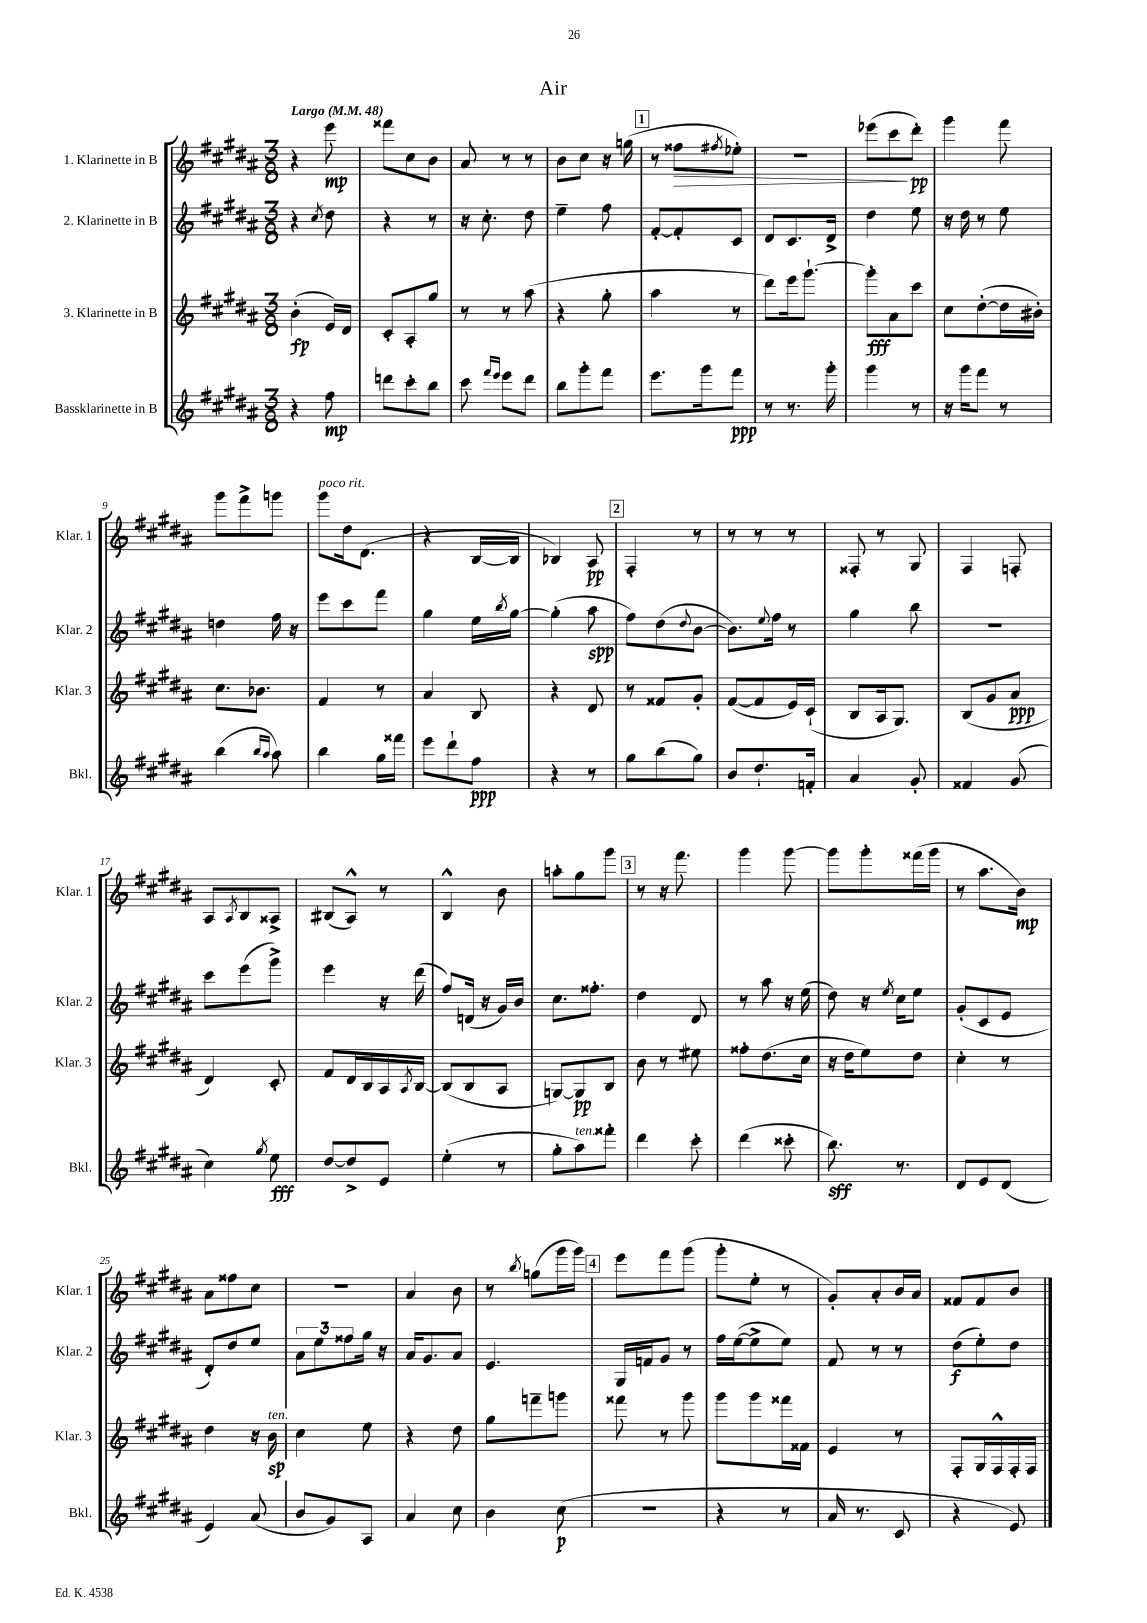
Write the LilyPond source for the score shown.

\header { title = "Air" }
<<
\new StaffGroup <<
\new Staff = "s0" \with { instrumentName = "1. Klarinette in B" shortInstrumentName = "Klar. 1" } {
    \clef treble \key b \major \numericTimeSignature \time 3/8 \tempo "Largo" 4 = 48
    r4 e'''8\mp |
    fisis'''8 cis''8 b'8 |
    ais'8 r8 r8 |
    b'8 cis''8 r16 g''16( |
    \mark \markup { \box "1" } r8 fisis''8\> \acciaccatura { fis''8 } ees''8-.) |
    R4. |
    ees'''8( cis'''8\! dis'''8-.\pp) |
    gis'''4 fis'''8 |
    gis'''8 fis'''8-> g'''8 |
    gis'''8^\markup { \italic "poco rit." } dis''16 dis'8.( |
    r4 b16~ b16 |
    bes4) ais8\pp |
    \mark \markup { \box "2" } fis4-. r8 |
    r8 r8 r8 |
    fisis8-. r8 gis8 |
    fis4 f8-. |
    ais8 \acciaccatura { ais8 } b8 aisis8-> |
    bis8( ais8-^) r8 |
    b4-^ b'8 |
    a''8-. gis''8 gis'''8 |
    \mark \markup { \box "3" } r8 r16 fis'''8. |
    gis'''4 gis'''8~ |
    gis'''8 gis'''8-. fisis'''16( gis'''16 |
    r8 ais''8. b'16\mp) |
    ais'8 fisis''8 cis''8 |
    R4. |
    ais'4 b'8 |
    r8 \acciaccatura { b''8 } g''8( gis'''16 gis'''16) |
    \mark \markup { \box "4" } e'''8 fis'''8 gis'''8( |
    gis'''8-. e''8-. r8 |
    gis'8-.) ais'8-. b'16 ais'16 |
    fisis'8 fisis'8 b'8 \bar "|." |
}
\new Staff = "s1" \with { instrumentName = "2. Klarinette in B" shortInstrumentName = "Klar. 2" } {
    \clef treble \key b \major \numericTimeSignature \time 3/8
    r4 \acciaccatura { cis''8 } dis''8 |
    r4 r8 |
    r16 cis''8.-. dis''8 |
    e''4-- fis''8 |
    \mark \markup { \box "1" } fis'8~-. fis'8-. cis'8 |
    dis'8 cis'8. dis'16-> |
    dis''4 e''8 |
    r16 dis''16 r8 e''8 |
    d''4 fis''16 r16 |
    e'''8 cis'''8 fis'''8 |
    gis''4 e''16 \acciaccatura { b''8 } gis''16~ |
    gis''4-.( ais''8\spp |
    \mark \markup { \box "2" } fis''8) dis''8( \appoggiatura { dis''8 } b'8~ |
    b'8.) \appoggiatura { e''8 } fis''16 r8 |
    gis''4 b''8 |
    R4. |
    cis'''8 e'''8( gis'''8->) |
    e'''4 r16 dis'''16( |
    fis''8) d'16( r16 gis'16) b'16 |
    cis''8. fisis''8.-. |
    \mark \markup { \box "3" } dis''4 dis'8 |
    r8 ais''8 r16 e''16( |
    dis''8) r16 \acciaccatura { e''8 } cis''16 e''8 |
    gis'8-.( cis'8 e'8 |
    dis'8-.) dis''8 e''8 |
    \tuplet 3/2 { ais'8 e''8 fisis''8 } gis''16 r16 |
    ais'16 gis'8. ais'8 |
    e'4. |
    \mark \markup { \box "4" } gis16 f'16 gis'8 r8 |
    fis''16 e''16~( e''8-> e''8) |
    fis'8 r8 r8 |
    dis''8\f( e''8-.) dis''8 \bar "|." |
}
\new Staff = "s2" \with { instrumentName = "3. Klarinette in B" shortInstrumentName = "Klar. 3" } {
    \clef treble \key b \major \numericTimeSignature \time 3/8
    b'4-.\fp( e'16) dis'16 |
    cis'8-. ais8-. gis''8 |
    r8 r8 ais''8( |
    r4 gis''8-. |
    \mark \markup { \box "1" } ais''4 r8 |
    dis'''8) e'''16 gis'''8.~-! |
    gis'''8-.\fff ais'8 cis'''8 |
    cis''8 dis''8~-.( dis''16 bis'16-.) |
    cis''8. bes'8. |
    fis'4 r8 |
    ais'4 b8 |
    r4 dis'8 |
    \mark \markup { \box "2" } r8 fisis'8 gis'8-. |
    fis'8~( fis'8 e'16) cis'16-!( |
    b8 ais16 gis8.) |
    b8( gis'8 ais'8\ppp |
    dis'4) cis'8-. |
    fis'8 dis'16 b16 ais16 \acciaccatura { ais8 } b16~ |
    b8( b8 ais8 |
    g8~) g8\pp b8 |
    \mark \markup { \box "3" } b'8 r8 eis''8 |
    fisis''8-. dis''8.( cis''16 |
    r16 dis''16 e''8) dis''8 |
    cis''4-. r8 |
    dis''4 r16 b'16\sp^\markup { \italic "ten." } |
    cis''4 e''8 |
    r4 dis''8 |
    gis''8 f'''8-- g'''8 |
    \mark \markup { \box "4" } fisis'''8 r8 gis'''8 |
    gis'''8 gis'''8 fisis'''16 fisis'16 |
    e'4 r8 |
    fis8-. gis16 fis16-^ fis16-. fis16 \bar "|." |
}
\new Staff = "s3" \with { instrumentName = "Bassklarinette in B" shortInstrumentName = "Bkl." } {
    \clef treble \key b \major \numericTimeSignature \time 3/8
    r4 fis''8\mp |
    d'''8 cis'''8-. b''8 |
    cis'''8 \grace { fis'''16 e'''16 } e'''8 dis'''8 |
    b''8 gis'''8-. fis'''8 |
    \mark \markup { \box "1" } e'''8. gis'''16 fis'''8\ppp |
    r8 r8. gis'''16-. |
    gis'''4 r8 |
    r16 gis'''16 fis'''8 r8 |
    b''4( \grace { b''16 ais''16 } ais''8) |
    b''4 gis''16 fisis'''16 |
    e'''8 dis'''8-! fis''8\ppp |
    r4 r8 |
    \mark \markup { \box "2" } gis''8 b''8( gis''8) |
    b'8 dis''8.-! f'16-. |
    ais'4 gis'8-. |
    fisis'4 gis'8( |
    cis''4) \acciaccatura { gis''8 } e''8\fff |
    dis''8~ dis''8-> e'8 |
    e''4-.( r8 |
    gis''8-. ais''8^\markup { \italic "ten." }) fisis'''8-. |
    \mark \markup { \box "3" } dis'''4 cis'''8-. |
    dis'''4( cisis'''8-. |
    b''8.\sff) r8. |
    dis'8 e'8 dis'8( |
    e'4) ais'8( |
    b'8 gis'8) ais8 |
    ais'4 cis''8 |
    b'4 cis''8\p( |
    \mark \markup { \box "4" } R4. |
    r4 r8 |
    ais'16 r8. cis'8 |
    r4 e'8) \bar "|." |
}
>>
>>
